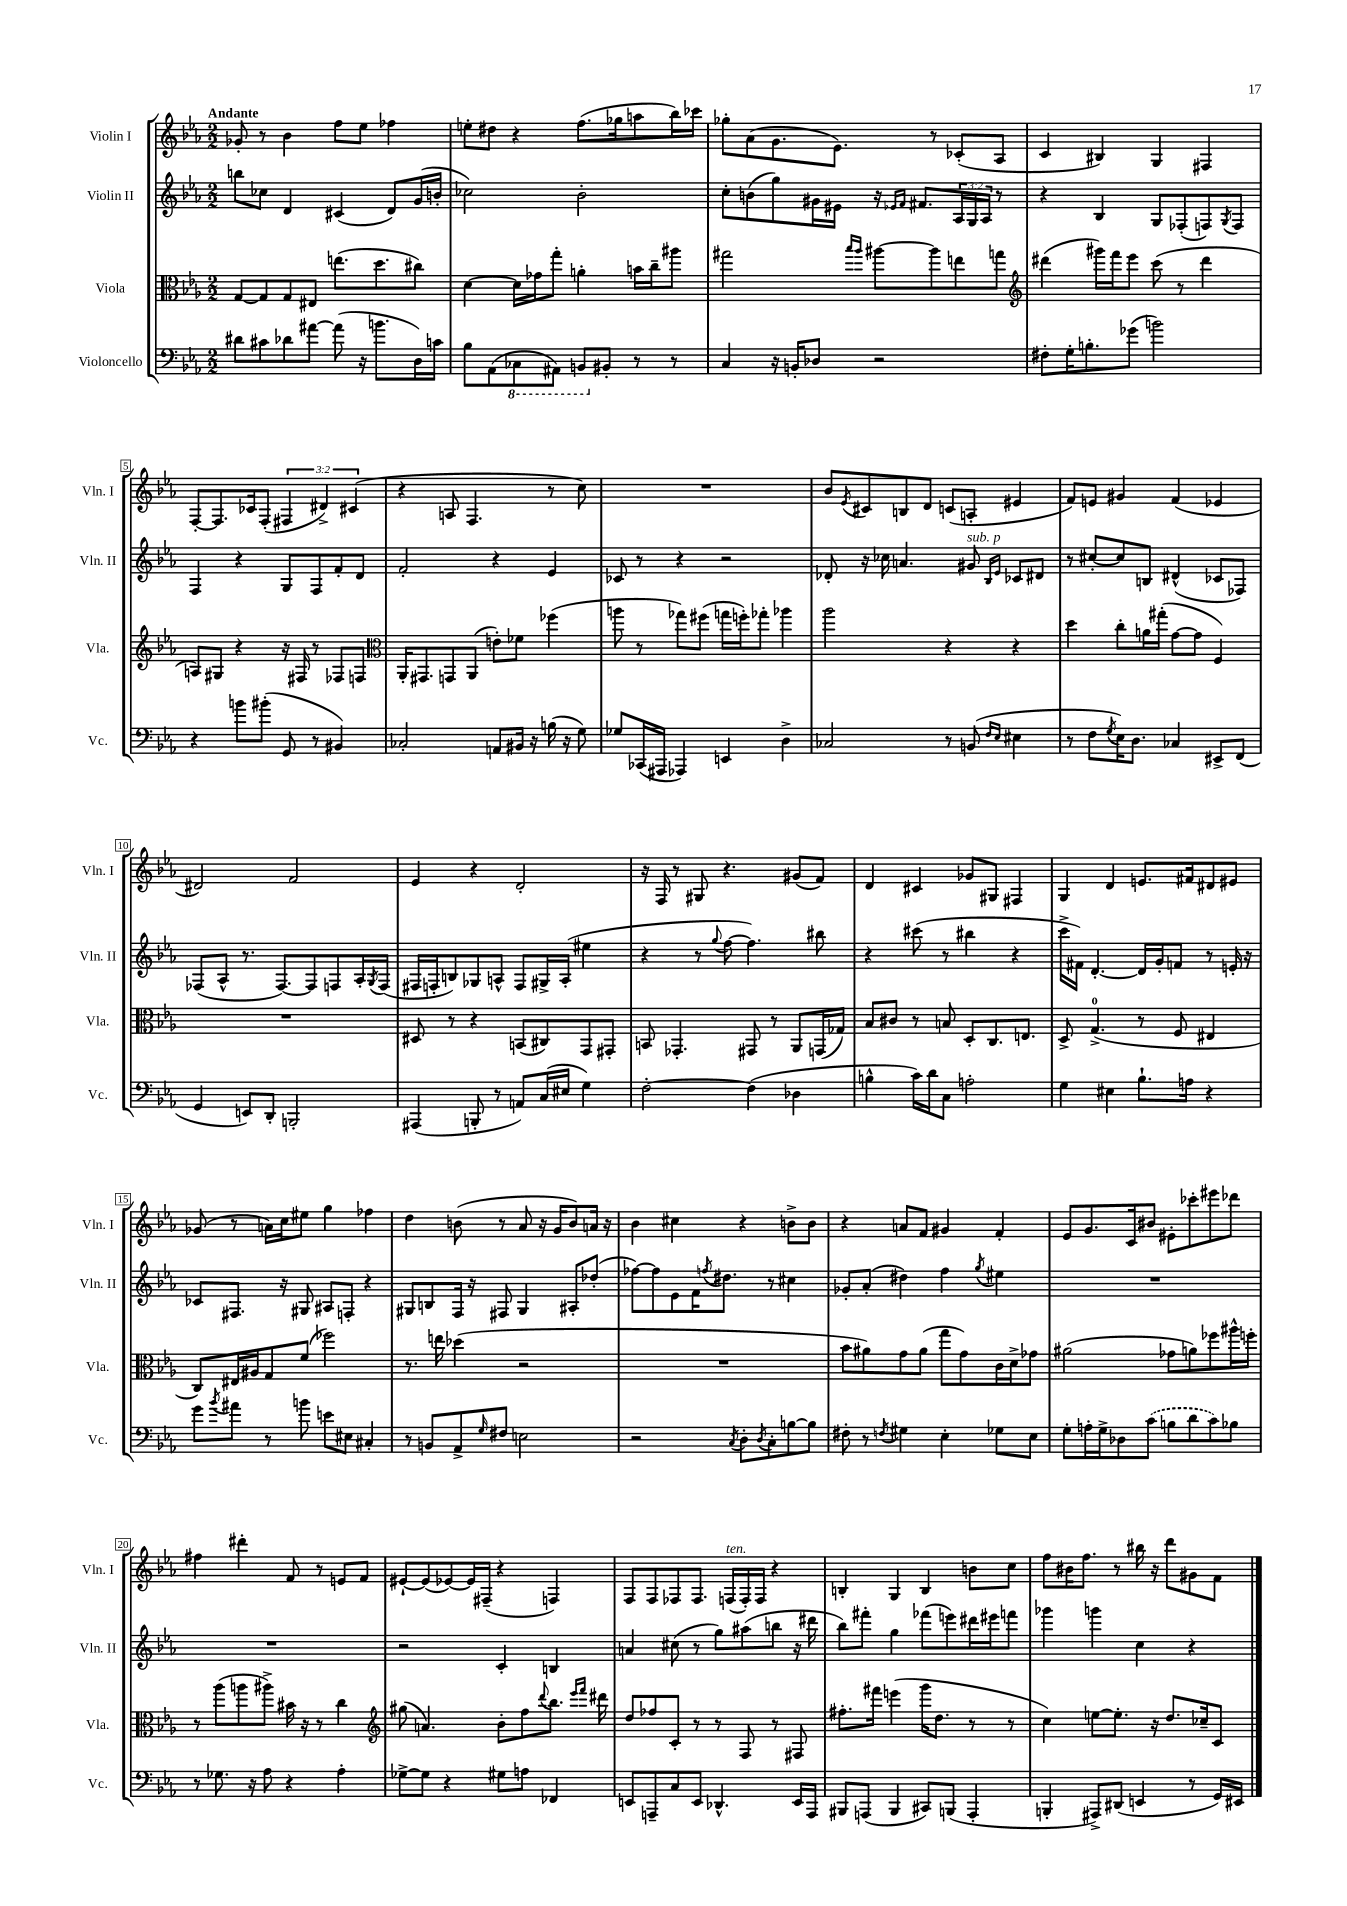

**kern	**kern	**kern	**kern
*staff4	*staff3	*staff2	*staff1
*clefF4	*clefC3	*clefG2	*clefG2
*k[b-e-a-]	*k[b-e-a-]	*k[b-e-a-]	*k[b-e-a-]
*M2/2	*M2/2	*M2/2	*M2/2
8d#	[8G	8bb	8g-'
8c#	8G]	8cc-	8r
8d-	8G	4d	4b-
[8a#	8E#	.	.
(8a#]	(8.ee	(4c#	8ff
16r	.	.	8ee-
8.b	8.dd	.	.
.	.	8d)	4ff-
16D)	8cc#)	(16g	.
16c	.	16b'	.
=	=	=	=
8B-	[4d	2cc-)	8ee'
(8AA-	.	.	8dd#
8CC-	16d]	.	4r
.	16g-	.	.
8AAA#)	8gg'	.	.
8BBB	4a'	2b-'	(8.ff
8BB#'	.	.	.
.	.	.	16gg-
8r	16b	.	8aa
.	16cc~	.	.
8r	8aa#	.	16bb-)
.	.	.	16ccc-
=	=	=	=
4C	2gg#	8cc'	8gg-'
.	.	(8b	(8a-
16r	.	8gg)	8.g
16BB'	.	.	.
8D-	.	16g#	.
.	.	16e#	8.e-)
.	16qqbb-	.	.
.	16qqaa-	.	.
2r	[8aa#	16r	.
.	.	16qqe-	.
.	.	16qqf	.
.	.	8.f#	.
.	8aa#]	.	8r
.	8ee	24A-	(8c-'
.	.	24G	.
.	.	24A-	.
.	8gg	8r	8A-
=	=	=	=
*	*clefG2	*	*
8F#'	(4ddd#	4r	4c
16G'	.	.	.
8.B'	.	.	.
.	16ggg#)	4B-	4B#)
.	16fff	.	.
(8g-	8eee-	.	.
2b)	(8ccc	8G	4G
.	8r	(8F-'	.
.	4ddd#	8F)	4F#
.	.	8qG	.
.	.	8F	.
=	=	=	=
4r	8A)	4F	[8F'
.	8G#	.	8.F]
8b	4r	4r	.
.	.	.	16c-
(8b#'	.	.	(8F'
8GG	16r	8G	6F#
.	16F#	.	.
8r	8r	8F	.
.	.	.	6d#^)
4BB#)	8F-	8f'	.
.	.	.	(6c#
.	8F	8d	.
=	=	=	=
*	*clefC3	*	*
2C-'	16AA-'	2f'	4r
.	8.GG#	.	.
.	8GG	.	8A
.	(8AA-	.	4.F
8AA	8e')	4r	.
16BB#	8f-	.	.
16r	.	.	.
(16B	(4ff-	4e-	8r
16r	.	.	.
8G)	.	.	8cc)
=	=	=	=
8G-	8aa	8c-	1r
(16CC-	8r	8r	.
16AAA#	.	.	.
4AAA-)	8gg-)	4r	.
.	(8ff#	.	.
4EE	16gg	2r	.
.	16ff')	.	.
.	8gg-'	.	.
4D^	4aa-	.	.
=	=	=	=
2C-	2aa-	8d-'	8b-
.	.	.	8qe-
.	.	16r	8c#
.	.	16cc-	.
.	.	4.a	8B
.	.	.	8d
8r	4r	.	(8c
(8BB	.	8g#	8A'
16qqF	.	16qqB-	.
16qqE-	.	16qqe-	.
4E#	4r	8c-	4e#
.	.	8d#	.
=	=	=	=
8r	4dd	8r	8f)
8F	.	[8cc#'	8e
8qG	.	.	.
16E-)	8cc'	8cc#]	4g#
8.D	.	.	.
.	16a	8B	.
.	(16gg#'	.	.
4C-	[8g	(4d#^^	(4f
.	8g]	.	.
8EE#^	4F)	8c-	4e-
(8FF	.	8F-)	.
=	=	=	=
4GG	1r	(8F-	2d#)
.	.	8A-^^	.
8EE)	.	8.r	.
8DD'	.	.	.
.	.	[8.F-)	.
2BBB'	.	.	2f
.	.	8F-]	.
.	.	8F	.
.	.	16A-'	.
.	.	8qG	.
.	.	(16F	.
=	=	=	=
(4AAA#	8D#	16F#	4e-
.	.	16F'	.
.	8r	8B)	.
8BBB'	4r	8G-	4r
8r	.	8A^^	.
8AA)	(8BB	8F	2d'
(16C	8C#)	16G#^	.
16E#	.	(16A'	.
4G)	8GG	4ee#	.
.	8GG#'	.	.
=	=	=	=
[2F'	8BB	4r	16r
.	.	.	16F
.	4.GG-'	.	8r
.	.	8r	8G#
.	.	8qqgg	.
.	.	[8ff	4.r
(4F]	8GG#	4.ff])	.
.	8r	.	.
4D-	8AA-	.	(8g#
.	(16GG	8bb#	8f)
.	16G-)	.	.
=	=	=	=
4B^^	8B-	4r	4d
.	8c#	.	.
16c)	8r	(8ccc#	4c#
16d	.	.	.
8C	8B	8r	.
2A'	8D'	4bb#	8g-
.	8.C	.	8G#
.	.	4r	4F#
.	8.E	.	.
=	=	=	=
4G	8D^	16ccc^	4G
.	.	16f#)	.
.	(4.G^	[4.d'	.
4E#	.	.	4d
8.B-`	8r	16d]	8.e
.	.	16g'	.
.	8F	8f	.
16A	.	.	16f#
4r	4E#	8r	8d#
.	.	16e'	8e#
.	.	16r	.
=	=	=	=
8g	8C)	8c-	(8g-
8qb-	.	.	.
8a#	16E#	8.F#	8r
.	16A#	.	.
8r	8G	.	16a)
.	.	16r	16cc
8b	(8f	8G#	8ee#
8e	2ff-)	8A#	4gg
8E#	.	8F'	.
4C#'	.	4r	4ff-
=	=	=	=
8r	8.r	8G#	4dd
8BB	.	8B	.
.	16ee	.	.
8AA-^	(4dd-	16F	(8b
.	.	16r	.
16qqG	.	.	.
8F#	.	8F#	8r
2E	2r	4G#	8a-
.	.	.	16r
.	.	.	16g
.	.	8A#'	8b)
.	.	(8dd-'	16a
.	.	.	16r
=	=	=	=
2r	1r	[8ff-)	4b-
.	.	8ff-]	.
.	.	8e-	4cc#
.	.	16f	.
.	.	8qff	.
.	.	8.dd#	.
8qC	.	.	.
8D'	.	.	4r
8qD	.	.	.
8C'	.	8r	.
[8B	.	4cc#	8b^
8B]	.	.	8b
=	=	=	=
8F#'	8b-	8g-'	4r
8r	8a#)	(8a-'	.
8qF	.	.	.
4G#	8g	4dd#)	8a
.	(8a#	.	8f
4E-'	8gg	4ff	4g#
.	8g)	.	.
.	.	8qgg	.
8G-	16c	4ee#	4f'
.	16d^	.	.
8E-	8g-	.	.
=	=	=	=
8G'	(2a#	1r	8e-
16A'	.	.	8.g
16G^	.	.	.
8D-	.	.	.
.	.	.	16c
(8c	.	.	8b#
8B	8g-	.	8e#'
8d	8a)	.	8ccc-'
8c)	8ff-	.	8eee#
8B-	16aa#^^	.	8ddd-
.	16ff'	.	.
=	=	=	=
8r	8r	1r	4ff#
8.G-	(8aa-	.	.
.	8aa	.	4ddd#'
16r	.	.	.
8A-	8aa#^)	.	.
4r	16b#	.	8f
.	16r	.	.
.	8r	.	8r
4A-'	4cc	.	8e
.	.	.	8f
=	=	=	=
*	*clefG2	*	*
[8G-^	(8gg#	2r	[8e#`
8G-]	4.a)	.	(8e#]
4r	.	.	[8e-)
.	.	.	16e-]
.	.	.	(16F#~
8G#	8b-'	4c'	4r
8A	8ff	.	.
.	8qqddd	.	.
4FF-	8.bb-	4B	4F)
.	16qqeee-	.	.
.	16qqfff	.	.
.	16ddd#	.	.
=	=	=	=
8EE	8dd	4a	8F
8AAA~	8ff-	.	8F
8C	8c'	(8cc#	8F-
8EE	8r	8r	8.F-
4.DD-^^	8r	8gg)	.
.	.	.	(16F
.	8F	(8aa#	16F')
.	.	.	16F
.	8r	8bb	4r
16EE	8F#	16r	.
16AAA	.	16ddd#	.
=	=	=	=
8BBB#	8.ff#'	8bb-)	4B'
(8AAA	.	8fff#'	.
.	16fff#	.	.
4BBB#	(4eee	4gg	4G
8CC#)	16ggg	(8fff-	4B
.	8.dd	.	.
(8BBB	.	8eee)	.
4AAA'	8r	16ddd#	8b
.	.	16eee#	.
.	8r	8fff	8cc
=	=	=	=
4BBB'	4cc)	4ggg-	8ff
.	.	.	16b#
.	.	.	8.ff
8AAA#^)	[8ee	4ggg	.
(8DD#	8.ee']	.	8r
4EE	.	4cc	16bb#
.	16r	.	16r
.	8.dd	.	8ddd
8r	.	4r	8g#
.	16cc-~	.	.
16GG)	8c	.	8f
16EE#	.	.	.
==	==	==	==
*-	*-	*-	*-
